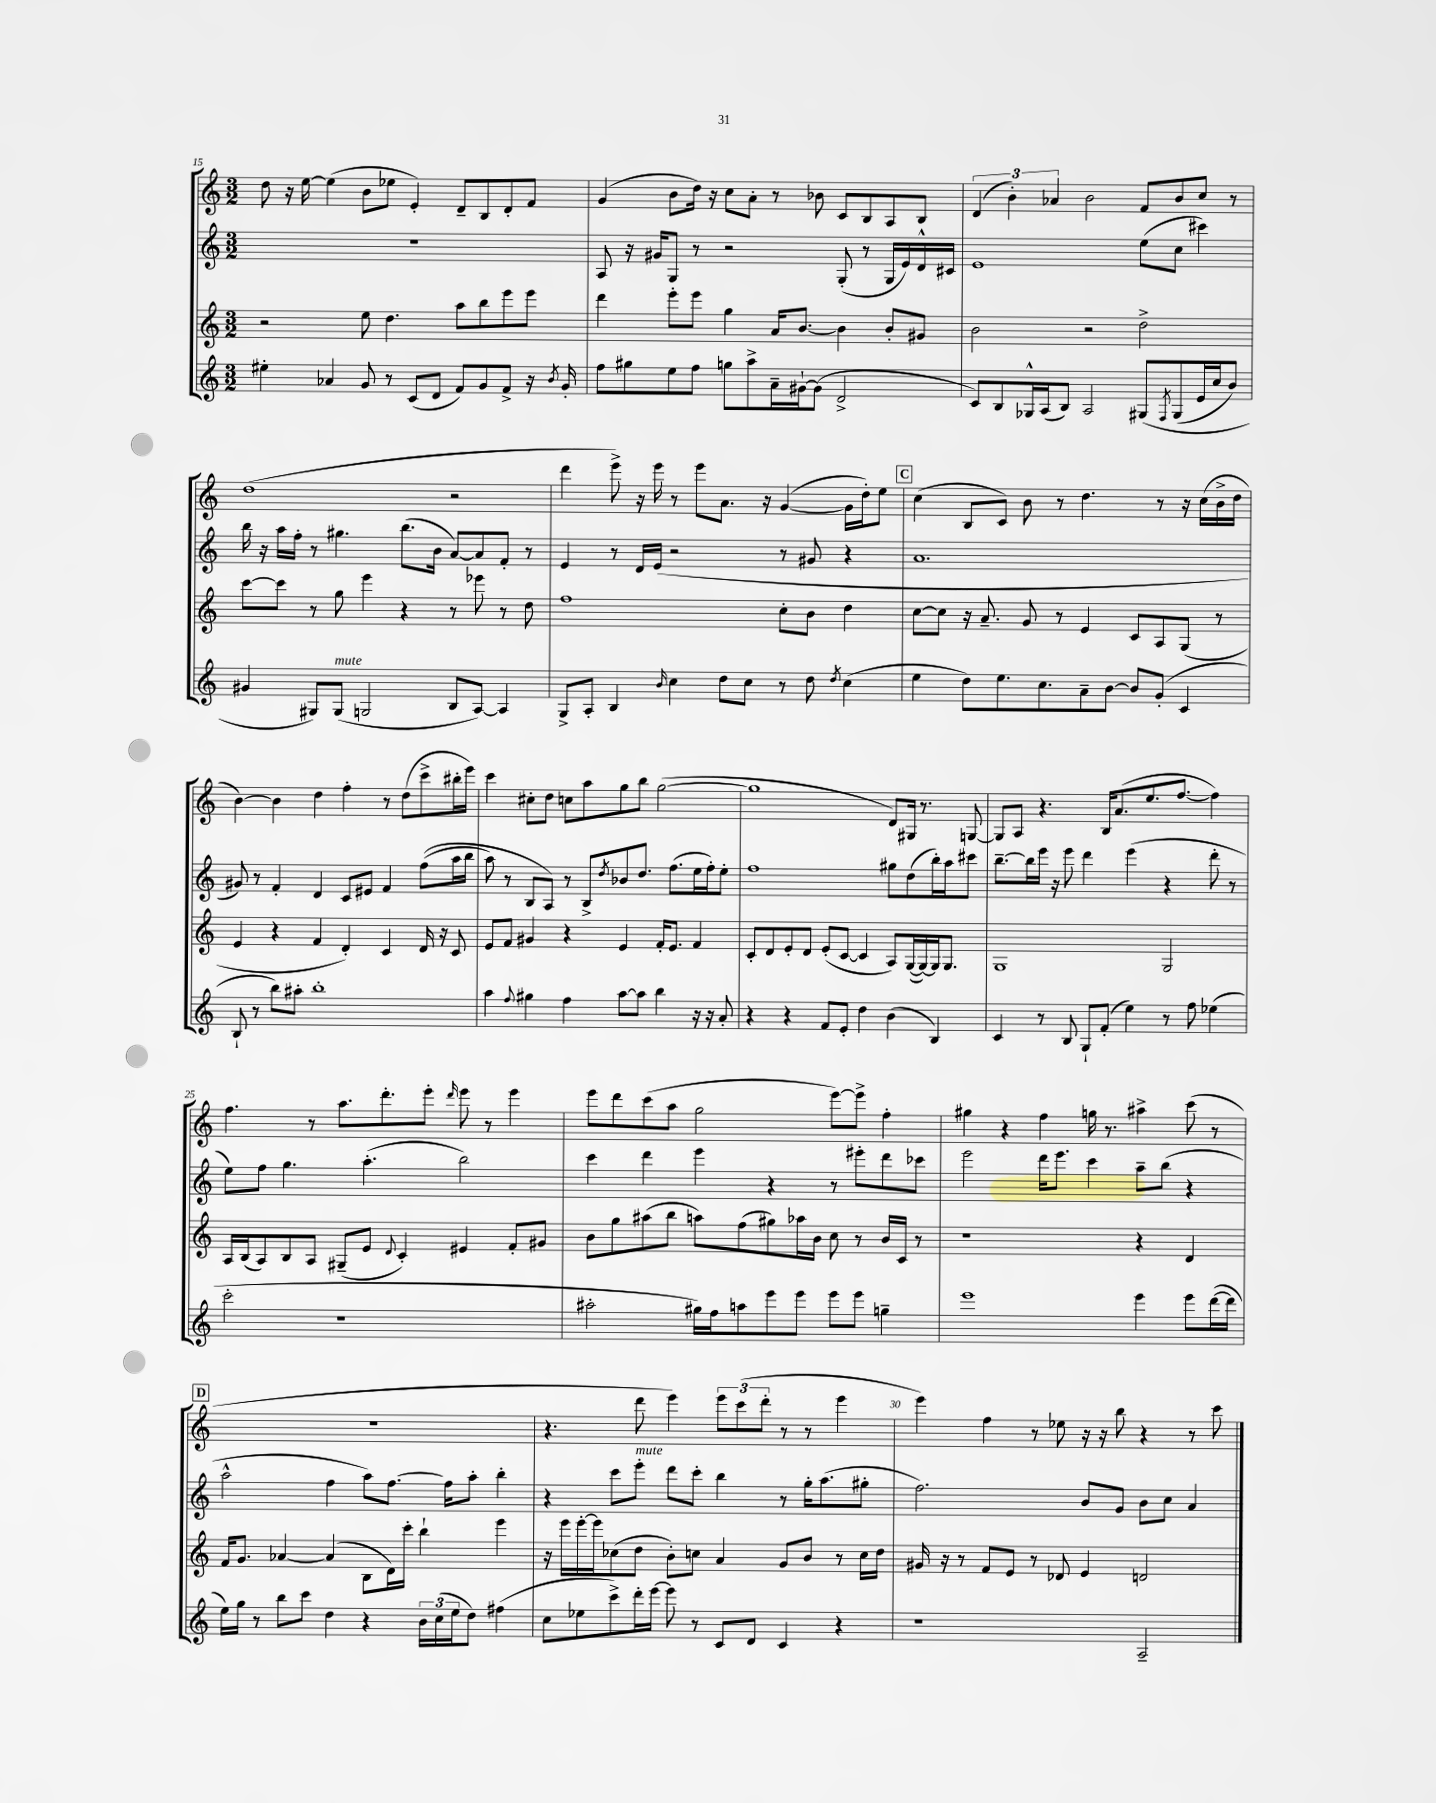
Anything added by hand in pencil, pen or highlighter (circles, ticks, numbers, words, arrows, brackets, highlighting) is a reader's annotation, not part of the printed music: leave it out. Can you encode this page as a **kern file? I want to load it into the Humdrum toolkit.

**kern	**kern	**kern	**kern
*part4	*part3	*part2	*part1
*staff4	*staff3	*staff2	*staff1
*clefG2	*clefG2	*clefG2	*clefG2
*k[]	*k[]	*k[]	*k[]
*M3/2	*M3/2	*M3/2	*M3/2
=15	=15	=15	=15
4ee#X'\	2r	1.r	8dd\
.	.	.	16r
.	.	.	[16ee\
4a-X/	.	.	(4ee\]
8g/	8ee\	.	8b\L
8r	4.dd\	.	8ee-X\J
(8c/L	.	.	4e'/)
8d/J	.	.	.
8f/L)	8aa\L	.	8d~/L
8g/	8bb\	.	8B/
8f^/J	8eee\	.	8d'/
16r	8eee\J	.	8f/J
8qb/	.	.	.
16g'/	.	.	.
=16	=16	=16	=16
8ff\L	4ddd\	8A/	(4g/
8gg#X\	.	16r	.
.	.	16g#X/KL	.
8ee\	8eee'\L	8G/J	8b\L
8ff\J	8eee\J	8r	16dd\Jk)
.	.	.	16r
8ggn\L	4gg\	2r	8cc\L
8aa^\	.	.	8a'\J
16a~\L	16a/KL	.	8r
[16g#X`\J	[8.b/J	.	.
(8g#\J]	.	.	8b-X\
2d^/	4b\]	(8G'/	8c/L
.	.	8r	8B/
.	8b'/L	16G/LL	8A/
.	.	16e/)	.
.	8g#X/J	16d^^/	8B/J
.	.	16c#X/JJ	.
=17	=17	=17	=17
8c/L)	2b\	1e	(6d/
8B/	.	.	.
.	.	.	6b'\)
16G-X^^/L	.	.	.
(16A/J	.	.	.
.	.	.	6a-X/
8B/J)	.	.	.
2A/	2r	.	2b\
(8G#X/L	2dd^\	(8ee\L	8f/L
8qF/	.	.	.
(8G#/	.	8cc\J	8b/
16e/L	.	4ccc#X\)	8cc/J
16cc/J	.	.	.
8b/J)	.	.	8r
!!LO:LB:g=z
=18	=18	=18	=18
4g#X/	[8ccc\L	16bb\	(1dd
.	.	16r	.
.	8ccc\J]	16aa\LL	.
.	.	16ff'\JJ	.
8G#X/L)	8r	8r	.
!LO:TX:a:i:t=mute	!	!	!
(8G#/J	8gg\	4.gg#X\	.
2Gn/	4eee\	.	.
.	4r	(8.bb\L	.
.	.	16b\Jk	.
8B/L	8r	[8a/L)	2r
[8A/J)	8eee-X\	8a/]	.
4A/]	8r	8f'/J	.
.	8dd\	8r	.
=19	=19	=19	=19
8G^/L	1ff	4e/	4ddd\
8A'/J	.	.	.
4B/	.	8r	8eee^\)
.	.	16d/LL	16r
.	.	(16e/JJ	16eee\
16qqb/	.	.	.
4cc\	.	2r	8r
.	.	.	8eee\L
8dd\L	.	.	8.a\J
8cc\J	.	.	.
.	.	.	16r
8r	8cc'\L	8r	([4g/
8dd\	8b\J	8g#X/	.
8qdd/	.	.	.
(4cc\	4dd\	4r	16g\LL]
.	.	.	16dd'\J)
.	.	.	8ee\J
!!LO:REH:place=s1:t=C
=20	=20	=20	=20
4ee\	[8cc\L	1.a	(4cc\
.	8cc\J]	.	.
8dd\L)	16r	.	8B/L
.	8.a~/	.	.
8.ee\	.	.	8c/J)
.	8g/	.	8b\
8.cc\	.	.	.
.	8r	.	8r
8a~\	4e/	.	4.dd\
[8b\J	.	.	.
8b/L]	8c/L	.	.
(8g'/J	8A/	.	8r
4c/	(8G/J	.	16r
.	.	.	(16cc\LL
.	8r	.	16b^\
.	.	.	16dd\JJ
!!LO:LB:g=z
=21	=21	=21	=21
8B`/	4e/	8g#X/)	[4b\)
8r	.	8r	.
8bb\L)	4r	4f'/	4b\]
8aa#X'\J	.	.	.
1bb'	4f/	4d/	4dd\
.	4d'/)	8c/L	4ff'\
.	.	8e#X/J	.
.	4c/	4f/	8r
.	.	.	(8dd\L
.	16d/	((8ff\L	8ccc^\
.	16r	.	.
.	8c/	16aa\L	16bb#X'\L
.	.	16bb\JJ	16eee\JJ)
=22	=22	=22	=22
4aa\	8e/L	8aa\)	4ccc\
.	8f/J	8r	.
8qqff/	.	.	.
4gg#X\	4g#X/	8B/L	8cc#X'\L
.	.	8A/J)	8dd\J
4ff\	4r	8r	8ccn\L
.	.	8B^/L	8aa\
.	.	8qdd/	.
[8aa\L	4e/	8b-X/	8gg\
8aa\J]	.	8.dd/J	8bb\J
4bb\	16f'/KL	.	([2gg\
.	8.e/J	(8.ff\L	.
16r	4f/	16ee\L	.
16r	.	16ff'\J)	.
8a'/	.	8ee'\J	.
=23	=23	=23	=23
4r	8c'/L	1ff	1gg]
.	8d/	.	.
4r	8e'/	.	.
.	8d/J	.	.
8f/L	(8e'/L	.	.
8e'/J	[8c/J	.	.
4dd\	4c/]	.	.
(4b\	8A/L)	8gg#X\L	8d/L)
.	([16G/L	(8dd\	16G#X/Jk
.	16G/_)	.	8.r
4B/)	16G/J]	16bb'\L)	.
.	8.G/J	16aa\J	.
.	.	8ccc#X\J	[8Gn/
=24	=24	=24	=24
4c/	1G	[8.bb~\L	8G/L]
.	.	.	8A/J
.	.	16bb\L]	.
8r	.	16eee\JJ	4.r
.	.	16r	.
8B/	.	8eee\	.
8G`/L	.	4ddd\	.
(8f'/J	.	.	16B/KL
.	.	.	(8.a/
4ee\)	.	(4eee\	.
.	.	.	8.ee/
8r	2G/	4r	.
.	.	.	[8.ff/J
8ff\	.	.	.
(4ee-X\	.	8ddd'\	4ff\])
.	.	8r	.
!!LO:LB:g=z
=25	=25	=25	=25
2ccc'\	16A/LL	8ee\L)	4.ff\
.	(16B/J	.	.
.	8A/)	8ff\J	.
.	8B/	4.gg\	.
.	8A/J	.	8r
1r	(8G#X~/L	.	8.aa\L
.	8e/J	(4.aa'\	.
.	.	.	8.ddd'\
.	8qqd/	.	.
.	4c'/)	.	.
.	.	.	8eee'\J
.	.	.	16qqddd/
.	4e#X/	2bb\)	8eee\
.	.	.	8r
.	8f'/L	.	4eee\
.	8g#X/J	.	.
=26	=26	=26	=26
2aa#X'\	8b\L	4ccc\	8eee\L
.	8gg\	.	8ddd\
.	(8aa#X\	4ddd\	(8ccc\
.	8bb\J	.	8aa\J
16gg#X\LL)	8aan\L)	4eee\	2gg\
16ff\J	.	.	.
8aan\	(8ff\	.	.
8eee\	8gg#X\)	4r	.
8eee\J	16aa-X\L	.	.
.	16b\JJ	.	.
8eee\L	8cc\	8r	[8eee\L)
8eee\J	8r	8eee#X'\L	8eee^\J]
4ggn~\	16b/LL	8ddd\	4ff'\
.	16c/JJ	.	.
.	8r	8ccc-X\J	.
=27	=27	=27	=27
1eee	1r	2eee\	4gg#X\
.	.	.	4r
.	.	16ddd\KL	4ff\
.	.	8.eee\J	.
.	.	4ccc\	16ggn\
.	.	.	8.r
4eee\	4r	8aa~\L	4aa#X^\
.	.	(8bb\J	.
8eee\L	4d/	4r	(8ccc\
([16ddd\L	.	.	8r
16ddd\JJ]	.	.	.
!!LO:LB:g=z
!!LO:REH:place=s1:t=D
=28	=28	=28	=28
16ee\LL)	16f/KL	2aa^^\	1.r
16gg\JJ	8.g/J	.	.
8r	.	.	.
8bb\L	[4a-X/	.	.
8ccc\J	.	.	.
4dd\	(4a-/]	4ff\	.
4r	8B\L	8aa\L)	.
.	16d\L)	[8.ff\J	.
.	16ccc'\JJ	.	.
24b\LL	4bb`\	.	.
(24cc\	.	.	.
.	.	16ff\KL]	.
24ee\J	.	.	.
8dd\J)	.	8aa'\J	.
(4ff#X\	4eee\	4bb'\	.
=29	=29	=29	=29
8cc\L	16r	4r	4.r
.	16eee\LL	.	.
8ee-X\	[16eee'\	.	.
.	16eee\J]	.	.
8ccc^\)	(8cc-X\	8ccc\L	.
!	!	!LO:TX:a:i:t=mute	!
16ddd'\L	8dd\J	8eee'\J	8ddd\
[16eee\JJ	.	.	.
8eee\]	8b'\L)	8ddd\L	4eee\)
8r	8ccn\J	8ccc'\J	.
8c/L	4a/	4bb\	12eee\L
.	.	.	(12ccc\
8d/J	.	.	.
.	.	.	12ddd'\J
4c/	8g/L	8r	8r
.	8b/J	16gg'\KL	8r
.	.	(8.aa\	.
4r	8r	.	4eee\
.	16cc\LL	8gg#X'\J	.
.	16dd\JJ	.	.
=30	=30	=30	=30
1r	16g#X/	2.ff\)	4eee\)
.	16r	.	.
.	8r	.	.
.	8f/L	.	4ff\
.	8e/J	.	.
.	8r	.	8r
.	8d-X/	.	8ee-X\
.	4e/	8b/L	16r
.	.	.	16r
.	.	8g/J	8bb\
2A~/	2dn/	8b\L	4r
.	.	8cc\J	.
.	.	4a/	8r
.	.	.	8ccc\
==	==	==	==
*-	*-	*-	*-
